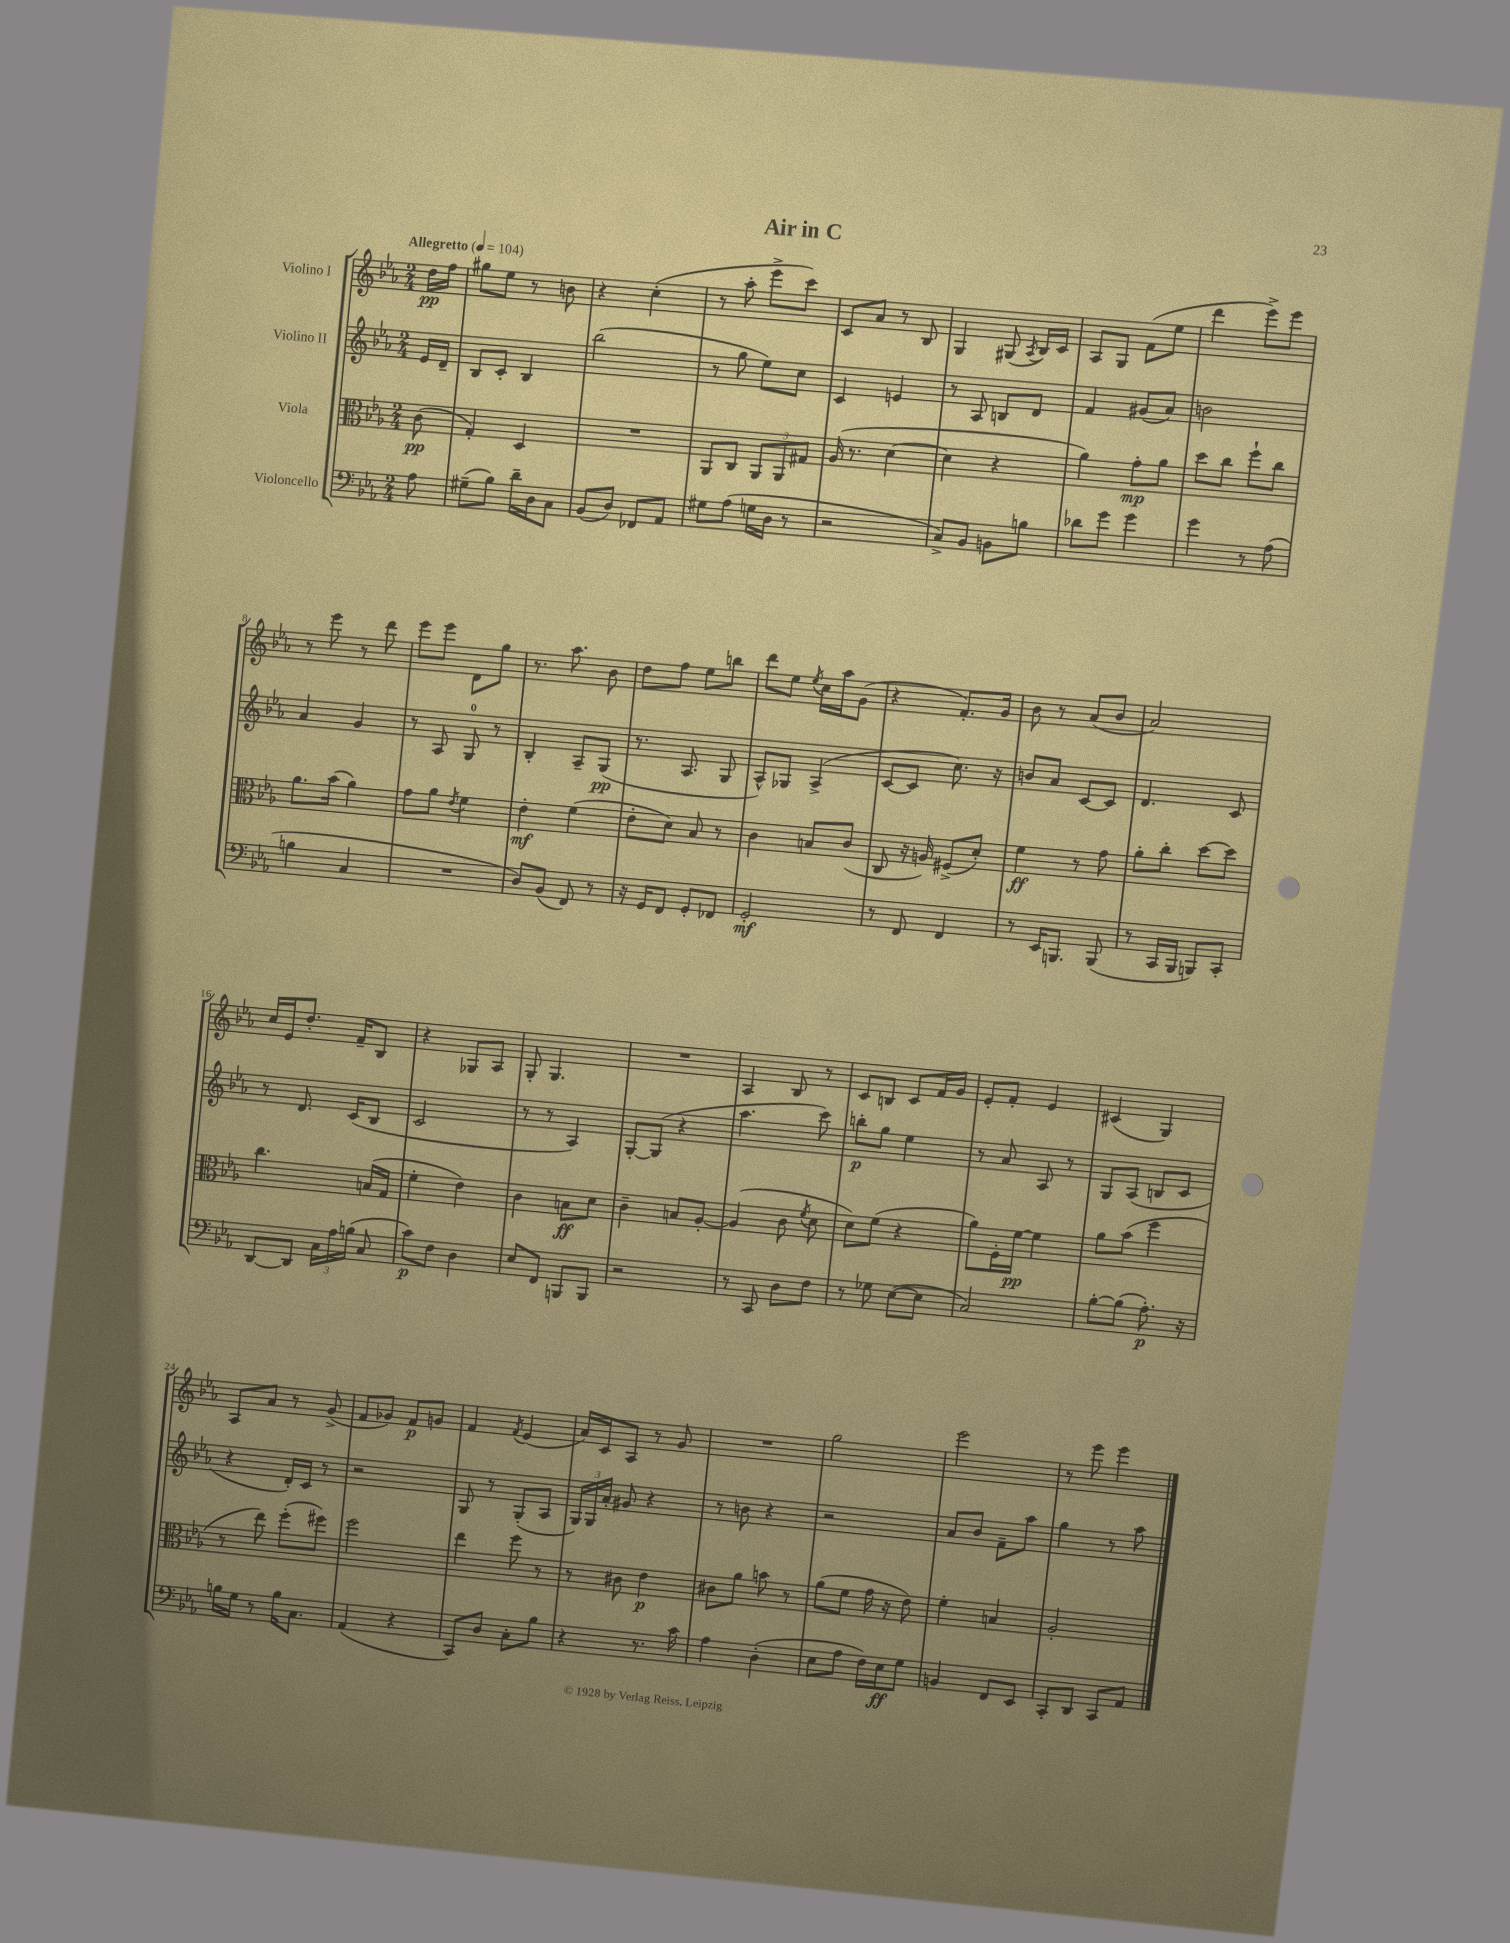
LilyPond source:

\header { title = "Air in C" }
<<
\new StaffGroup <<
\new Staff = "s0" \with { instrumentName = "Violino I" } {
    \clef treble \key ees \major \numericTimeSignature \time 2/4 \partial 8 \tempo "Allegretto" 4 = 104
    \autoBeamOff d''16[\pp f''16] |
    gis''8[ ees''8] r8 b'8 |
    r4 c''4-.( |
    r8 aes''8-. ees'''8[-> c'''8]) |
    c'8[ aes'8] r8 bes8 |
    g4 gis8( \acciaccatura { aes8 } bes16[) c'16] |
    aes8[ g8] f'8[( ees''8] |
    d'''4 ees'''8[->) ees'''8] |
    r8 ees'''8 r8 d'''8 |
    ees'''8[ ees'''8] d'8[ g''8] |
    r8. aes''8. bes'8 |
    d''8[ f''8] ees''8[ b''8] |
    d'''8[ ees''8] \acciaccatura { ees''8 } c''16[ aes''16 g'8]( |
    r4 f'8.[-.) g'16] |
    bes'8 r8 aes'8[( bes'8] |
    aes'2) |
    c''16[ ees'16 d''8.]-. f'16[-- bes8] |
    r4 ges8[ aes8] |
    g8-. g4. |
    R2 |
    aes4 bes8 r8 |
    c'8[ b8] c'8[ f'16 g'16] |
    ees'8[-. f'8]-. ees'4 |
    cis'4( g4) |
    aes8[ aes'8] r8 g'8->( |
    f'8[ ges'8]) f'8[\p g'8] |
    f'4 \acciaccatura { f'8 } ees'4( |
    aes'16[) c'16 aes8] r8 g'8 |
    R2 |
    g''2 |
    ees'''2 |
    r8 ees'''8 ees'''4 \bar "|." |
}
\new Staff = "s1" \with { instrumentName = "Violino II" } {
    \clef treble \key ees \major \numericTimeSignature \time 2/4 \partial 8
    \autoBeamOff ees'16[ d'16]-- |
    bes8[ c'8]-. bes4 |
    bes''2( |
    r8 g''8 ees''8[) c''8] |
    c'4 e'4 |
    r8 aes8 b8[ d'8] |
    f'4 gis'8[( aes'8]) |
    b'2 |
    aes'4 g'4 |
    r8 aes8 g8-0 r8 |
    bes4-. aes8[-- g8]\pp( |
    r8. aes8. g8 |
    aes8[-^) ges8] aes4->( |
    c'8[~ c'8] c''8.) r16 |
    b'8[ aes'8] c'8[~ c'8] |
    d'4. c'8 |
    r8 d'8. c'16[( bes8] |
    c'2 |
    r8 r8 aes4) |
    g8[~-. g8]( r4 |
    aes''4. c'''8) |
    b''8[-.\p g''8] ees''4 |
    r8 aes'8 aes8 r8 |
    g8[ aes8]( b8[ c'8] |
    r4 d'16[-.) c'16] r8 |
    r2 |
    g8 r8 g8[-.( aes8] |
    \tuplet 3/2 { g16[) g16 aes'16]-. } gis'8 r4 |
    r8 b'8 r4 |
    r2 |
    aes'8[ bes'8] f'8[-- aes''8] |
    g''4 r8 aes''8 \bar "|." |
}
\new Staff = "s2" \with { instrumentName = "Viola" } {
    \clef alto \key ees \major \numericTimeSignature \time 2/4 \partial 8
    \autoBeamOff c'8\pp( |
    g4-.) d4 |
    R2 |
    aes,8[ c8] \tuplet 3/2 { aes,8[ aes,8 gis8] } |
    aes16( r8. d'4~ |
    d'4 r4 |
    aes'4) g'8[-.\mp aes'8] |
    d''8[ c''8] f''8[-! c''8] |
    aes'8.[ bes'16]( aes'4) |
    g'8[ aes'8] \acciaccatura { ees'8 } f'4 |
    ees'4-.\mf f'4( |
    ees'8[-. d'8]) bes8 r8 |
    c'4 b8[ c'8]( |
    c8 r16 a16) fis8[->( d'8]-.) |
    f'4\ff r8 g'8 |
    aes'8[-. c''8]-. d''8[~ d''8] |
    c''4. b16[( g16] |
    f'4-. ees'4) |
    c'4 b8[\ff d'8] |
    c'4-- b8[ aes8]~-. |
    aes4( c'8 \acciaccatura { f'8 } d'8 |
    d'8[) f'8]( r4 |
    aes'8[) f16-. f'16]~\pp f'4 |
    aes'8[ bes'8]( f''4 |
    r8 ees''8) f''8[-.( fis''8]) |
    f''2 |
    ees''4 f''8 r8 |
    r8 cis'8 ees'4\p |
    cis'8[ aes'8] b'8 r8 |
    aes'8[( f'8] g'16 r16 ees'8) |
    f'4-. b4 |
    aes2-. \bar "|." |
}
\new Staff = "s3" \with { instrumentName = "Violoncello" } {
    \clef bass \key ees \major \numericTimeSignature \time 2/4 \partial 8
    \autoBeamOff aes8 |
    gis8[--( bes8]) d'16[-- d16 c8] |
    bes,8[( d8]) fes,8[ aes,8] |
    gis8[ aes8]( g16[ d16] r8 |
    r2 |
    c8[->) bes,8] b,8[ b8] |
    des'8[ g'8] g'4 |
    g'4 r8 aes8( |
    b4 c4 |
    R2 |
    d8[) bes,8]( f,8) r8 |
    r16 g,16[ f,8] g,8[-. fes,8] |
    g,2-.\mf |
    r8 f,8 f,4 |
    r8 ees,16[ b,,8.] b,,8( |
    r8 c,16[ bes,,16] b,,8[) c,8]-. |
    d,8[~ d,8] \tuplet 3/2 { c16[ aes16 b16]( } c8 |
    c'8[\p) f8] d4 |
    ees8[ f,8] b,,8[ b,,8] |
    r2 |
    r8 c,8 d8[ f8] |
    r8 ges8 ees8[~( ees8] |
    c2) |
    bes8[~-. bes8]( aes8.-.\p) r16 |
    b16[ g16] r8 b16[ c8.] |
    aes,4( r4 |
    c,8[) d8] c8[-. bes8] |
    r4 r8. c'16 |
    aes4 d4-.( |
    ees8[ aes8] f16[) ees16\ff g8] |
    b,4 f,8[ ees,8] |
    c,8[-. d,8] c,8[ aes,8] \bar "|." |
}
>>
>>
